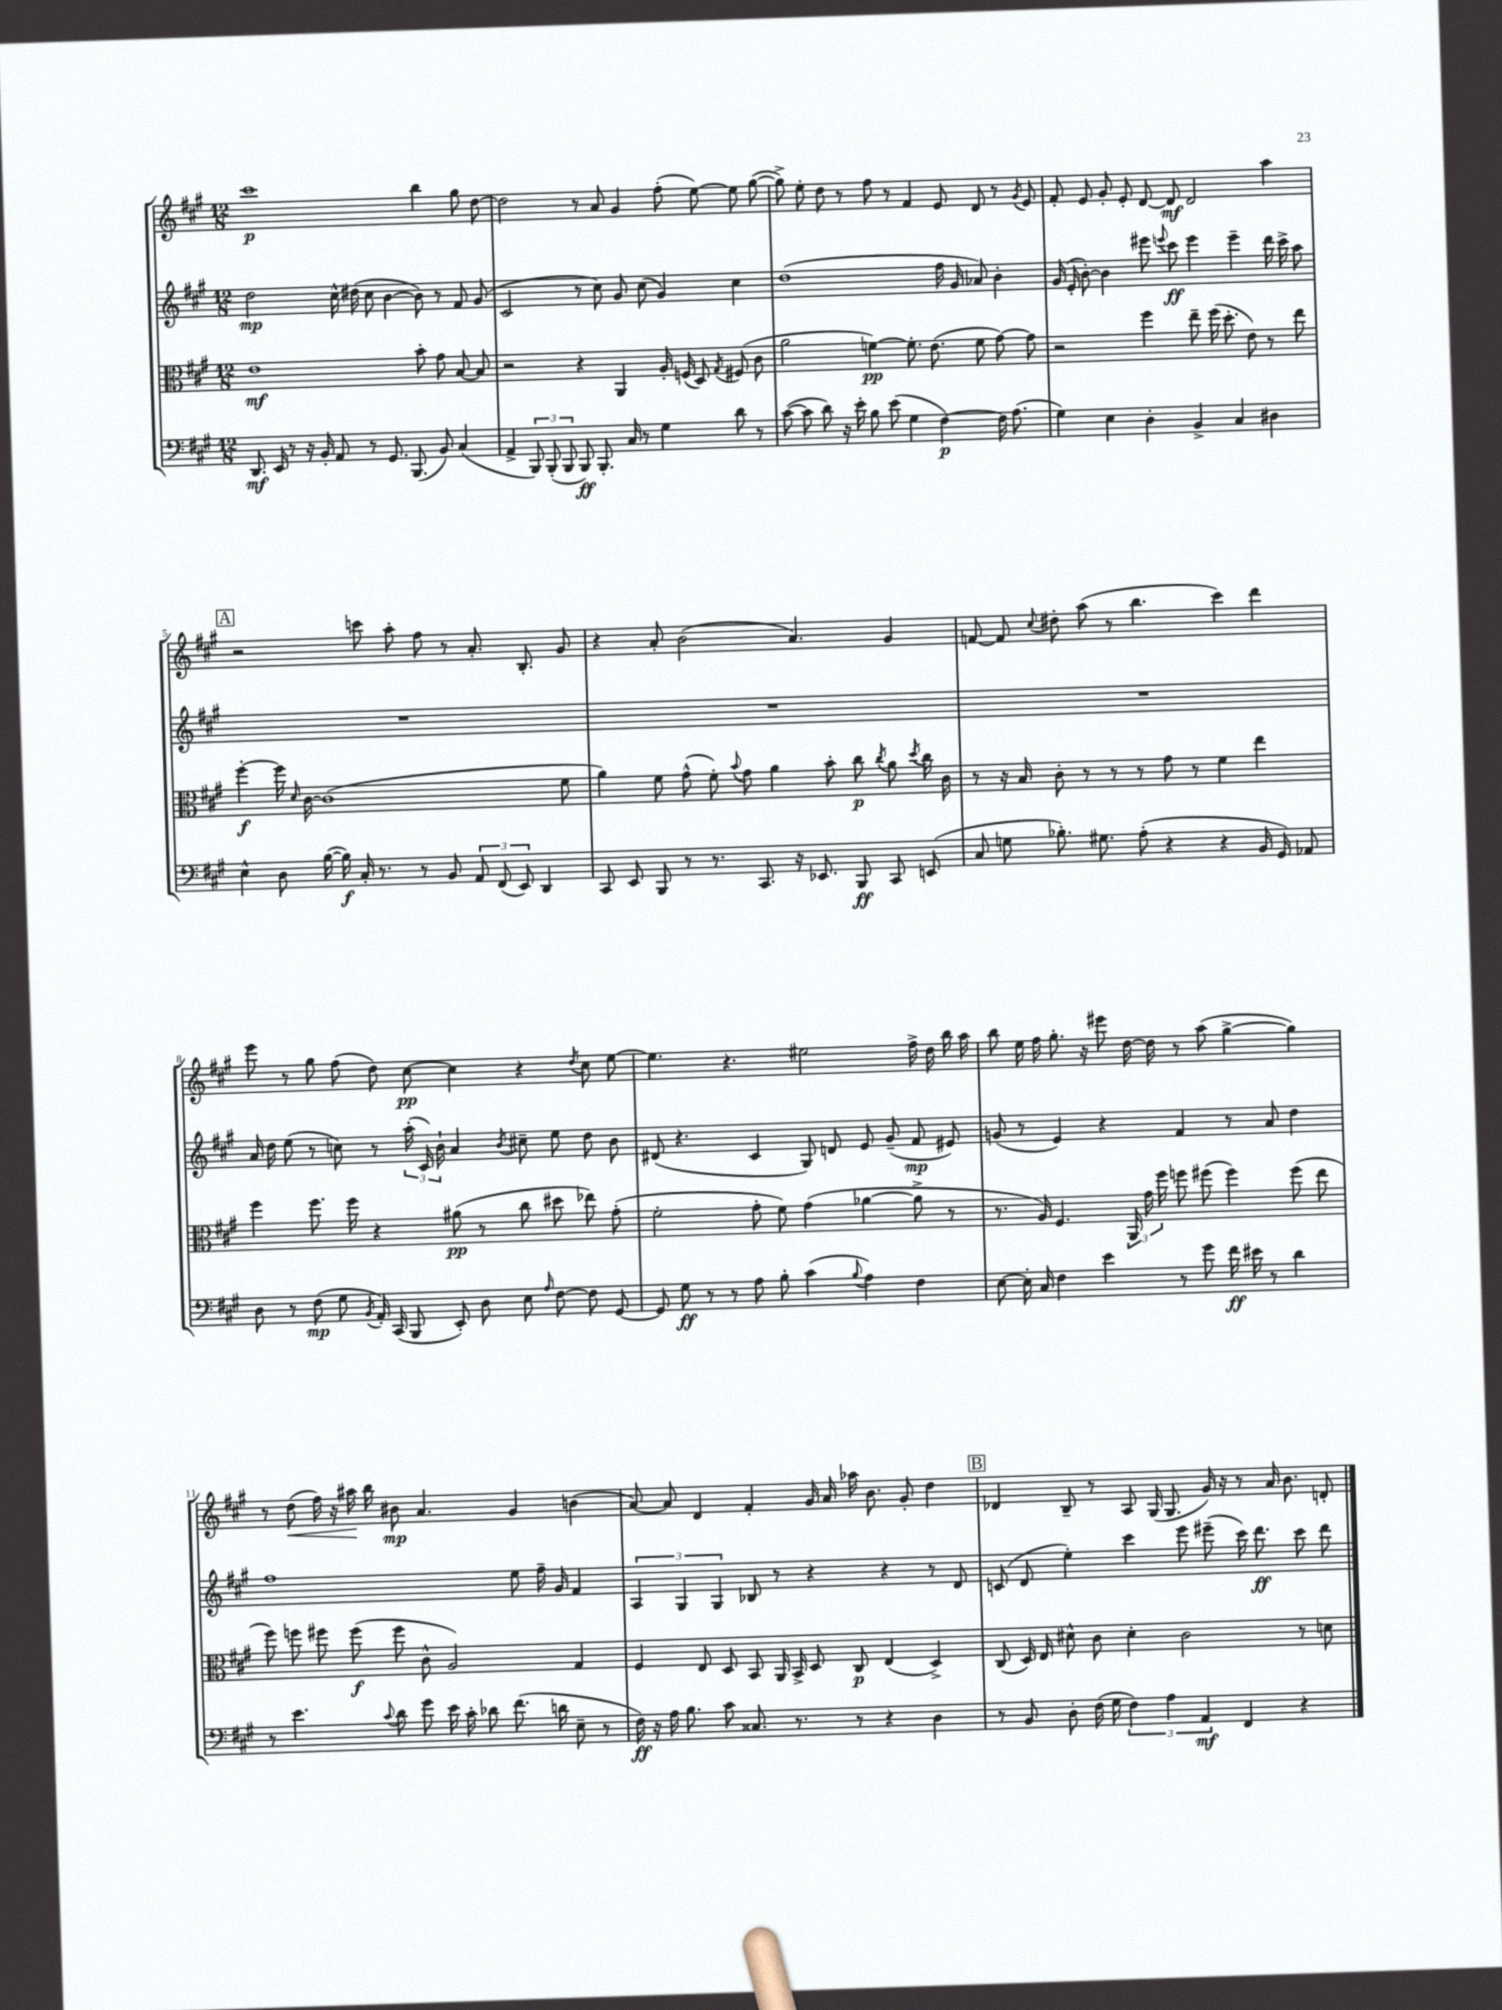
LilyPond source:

<<
\new StaffGroup <<
\new Staff = "s0" {
    \clef treble \key a \major \numericTimeSignature \time 12/8
    \autoBeamOff cis'''1\p b''4 gis''8 d''8~ |
    d''2 r8 a'8 gis'4 fis''8-.( e''8~) e''8 gis''8~( |
    gis''8->) e''8-. d''8 r8 fis''8 r8 fis'4 e'8 d'8 r8 \acciaccatura { gis'8 } e'8 |
    fis'8-. e'8 gis'8-. e'8-. d'8~ d'8\mf d'2 a''4 |
    \mark \markup { \box "A" } r2 c'''8 a''8-. fis''8 r8 a'8.-. b8.-. gis'8 |
    r4 a'8-. b'2( a'4.) gis'4 |
    f'8~ f'8 \appoggiatura { cis''8 } dis''8-. a''8( r8 b''4. cis'''4) d'''4 |
    e'''8 r8 gis''8 fis''8( d''8) cis''8~\pp cis''4 r4 \acciaccatura { d''8 } cis''8 e''8~ |
    e''4. r4. eis''2 fis''16-> d''16 b''16 a''16 |
    b''8 e''16 fis''16 gis''8.-. r16 eis'''8 d''16~ d''16 r8 a''8( gis''4~-> gis''4) |
    r8 d''8\<( fis''16) r16 ais''16\! b''16 bis'8\mp a'4. gis'4 b'4( |
    a'8~) a'8 d'4 fis'4-. gis'16 a'16 aes''16 b'8. gis'8-. d''4 |
    \mark \markup { \box "B" } des'4 b8-- r8 a8 gis16( gis8. gis'16) r16 r8 a'16 b'8. d'8-. \bar "|." |
}
\new Staff = "s1" {
    \clef treble \key a \major \numericTimeSignature \time 12/8
    \autoBeamOff d''2\mp cis''16-^ dis''16( cis''8 b'4~ b'8) r8 fis'8 gis'8( |
    cis'2 r8 cis''8) gis'8 cis''8( gis'4) cis''4 |
    d''1( fis''16 gis'16 aes'8) b'4-. |
    gis'16( e'16-. b'8~-.) b'4 eis'''8 \appoggiatura { e'''8 } cis'''8\ff e'''4 e'''4-- d'''16 cis'''16-> a''8 |
    \mark \markup { \box "A" } R1. |
    R1. |
    R1. |
    a'16 d''16 e''8( r8 c''8) r8 \tuplet 3/2 { a''16-.( cis'16) b'16-! } a'4 \acciaccatura { b'8 } cis''8-- e''8 d''8 b'8 |
    dis'8( r4. cis'4 gis8) d'8 e'8 gis'8--( fis'8\mp eis'8) |
    g'8( r8 e'4) r4 fis'4 r8 a'8 d''4 |
    fis''1 e''8 fis''16-- gis'16 fis'4 |
    \tuplet 3/2 { a4 gis4 gis4 } bes8 r8 r4 r4 r8 d'8 |
    \mark \markup { \box "B" } c'8( d'8 e''4-.) cis'''4 e'''8 eis'''8--( cis'''16) d'''8.\ff cis'''8 d'''8 \bar "|." |
}
\new Staff = "s2" {
    \clef alto \key a \major \numericTimeSignature \time 12/8
    \autoBeamOff e'1\mf b'8-. gis'8 b8~ b8 |
    r2 r4 a,4 a16-. f16( d8) \acciaccatura { gis8 } fis8( cis'8 |
    a'2 f'4~\pp) f'8.-. e'8.( f'8 gis'8~) gis'8 |
    r2 fis''4 e''8-- fis''16( d''8.-. e'8) r8 e''8 |
    \mark \markup { \box "A" } fis''4~-.\f fis''16 \grace { d'16 } cis'16~ cis'1( fis'8 |
    a'4) fis'8 gis'8-^( fis'8-.) \appoggiatura { b'8 } gis'8 a'4 b'8-. cis''8\p \acciaccatura { cis''8 } a'8 \acciaccatura { d''8 } cis''16 cis'16 |
    r8 r16 b16 cis'8-. r8 r8 r8 gis'8 r8 fis'4 e''4 |
    fis''4 fis''8. fis''16 r4 ais'8\pp( r8 cis''8 dis''8 ees''8) gis'8-.( |
    fis'2-. gis'8-. fis'8) gis'4( aes'4~ aes'8-> r8 |
    r8. a16) fis4. \tuplet 3/2 { a,16 gis'16 fis''16 } f''8 fis''8( fis''4) fis''8( e''8 |
    fis''8) f''8 fis''8 fis''8\f( fis''8 cis'8-^ a2) gis4 |
    fis4 e8 d8 b,8 a,16 b,16-> d8 cis8\p e4( d4->) |
    \mark \markup { \box "B" } cis8( d16) e16 dis'8-^ cis'8 dis'4-. cis'2 r8 d'8 \bar "|." |
}
\new Staff = "s3" {
    \clef bass \key a \major \numericTimeSignature \time 12/8
    \autoBeamOff d,8.\mf e,16 r8 r16 b,16-. a,8 r8 gis,8. b,,8.( b,8) cis4( |
    a,4-> \tuplet 3/2 { b,,8) b,,8-.( b,,8 } b,,8\ff) b,,8.-. cis16 r8 gis4 d'8 r8 |
    cis'8~( cis'8 d'8) r16 e'16-. b8 e'8( gis4 fis4~\p) fis16 a8.( |
    gis4) e4 d4-. b,4-> cis4 dis4 |
    \mark \markup { \box "A" } e4-^ d8 b16~( b16\f) cis16-. r8. r8 b,8 \tuplet 3/2 { a,8 fis,8( e,8) } d,4 |
    cis,8 e,8 b,,8 r8 r8. cis,8. r16 ees,8. b,,8\ff cis,8 e,8( |
    cis8 g8 bes8.-.) gis8. a8-.( r4 r4 b,16 gis,16) aes,8 |
    d8 r8 fis8\mp( gis8 \acciaccatura { b,8 } a,16-.) cis,16( b,,8 e,8-.) d8 e8 \grace { a16 } fis8~ fis8 gis,8~ |
    gis,8 gis8\ff r8 r8 a8 b8-. cis'4( \appoggiatura { b8 } a4) fis4 |
    e8~ e16-. cis16 fis4 e'4 r8 gis'8 fis'16\ff eis'16 r8 d'4 |
    r8 e'4. \appoggiatura { cis'8 } d'8 gis'8 e'16 cis'16-. des'8 fis'8.( d'16 e8-- r8 |
    fis16\ff) r16 a16 b8. cis'8 cisis8. r8. r8 r4 d4 |
    \mark \markup { \box "B" } r8 b,8 d8-. fis16( gis16 \tuplet 3/2 { fis4) a4 a,4\mf } fis,4 r4 \bar "|." |
}
>>
>>
